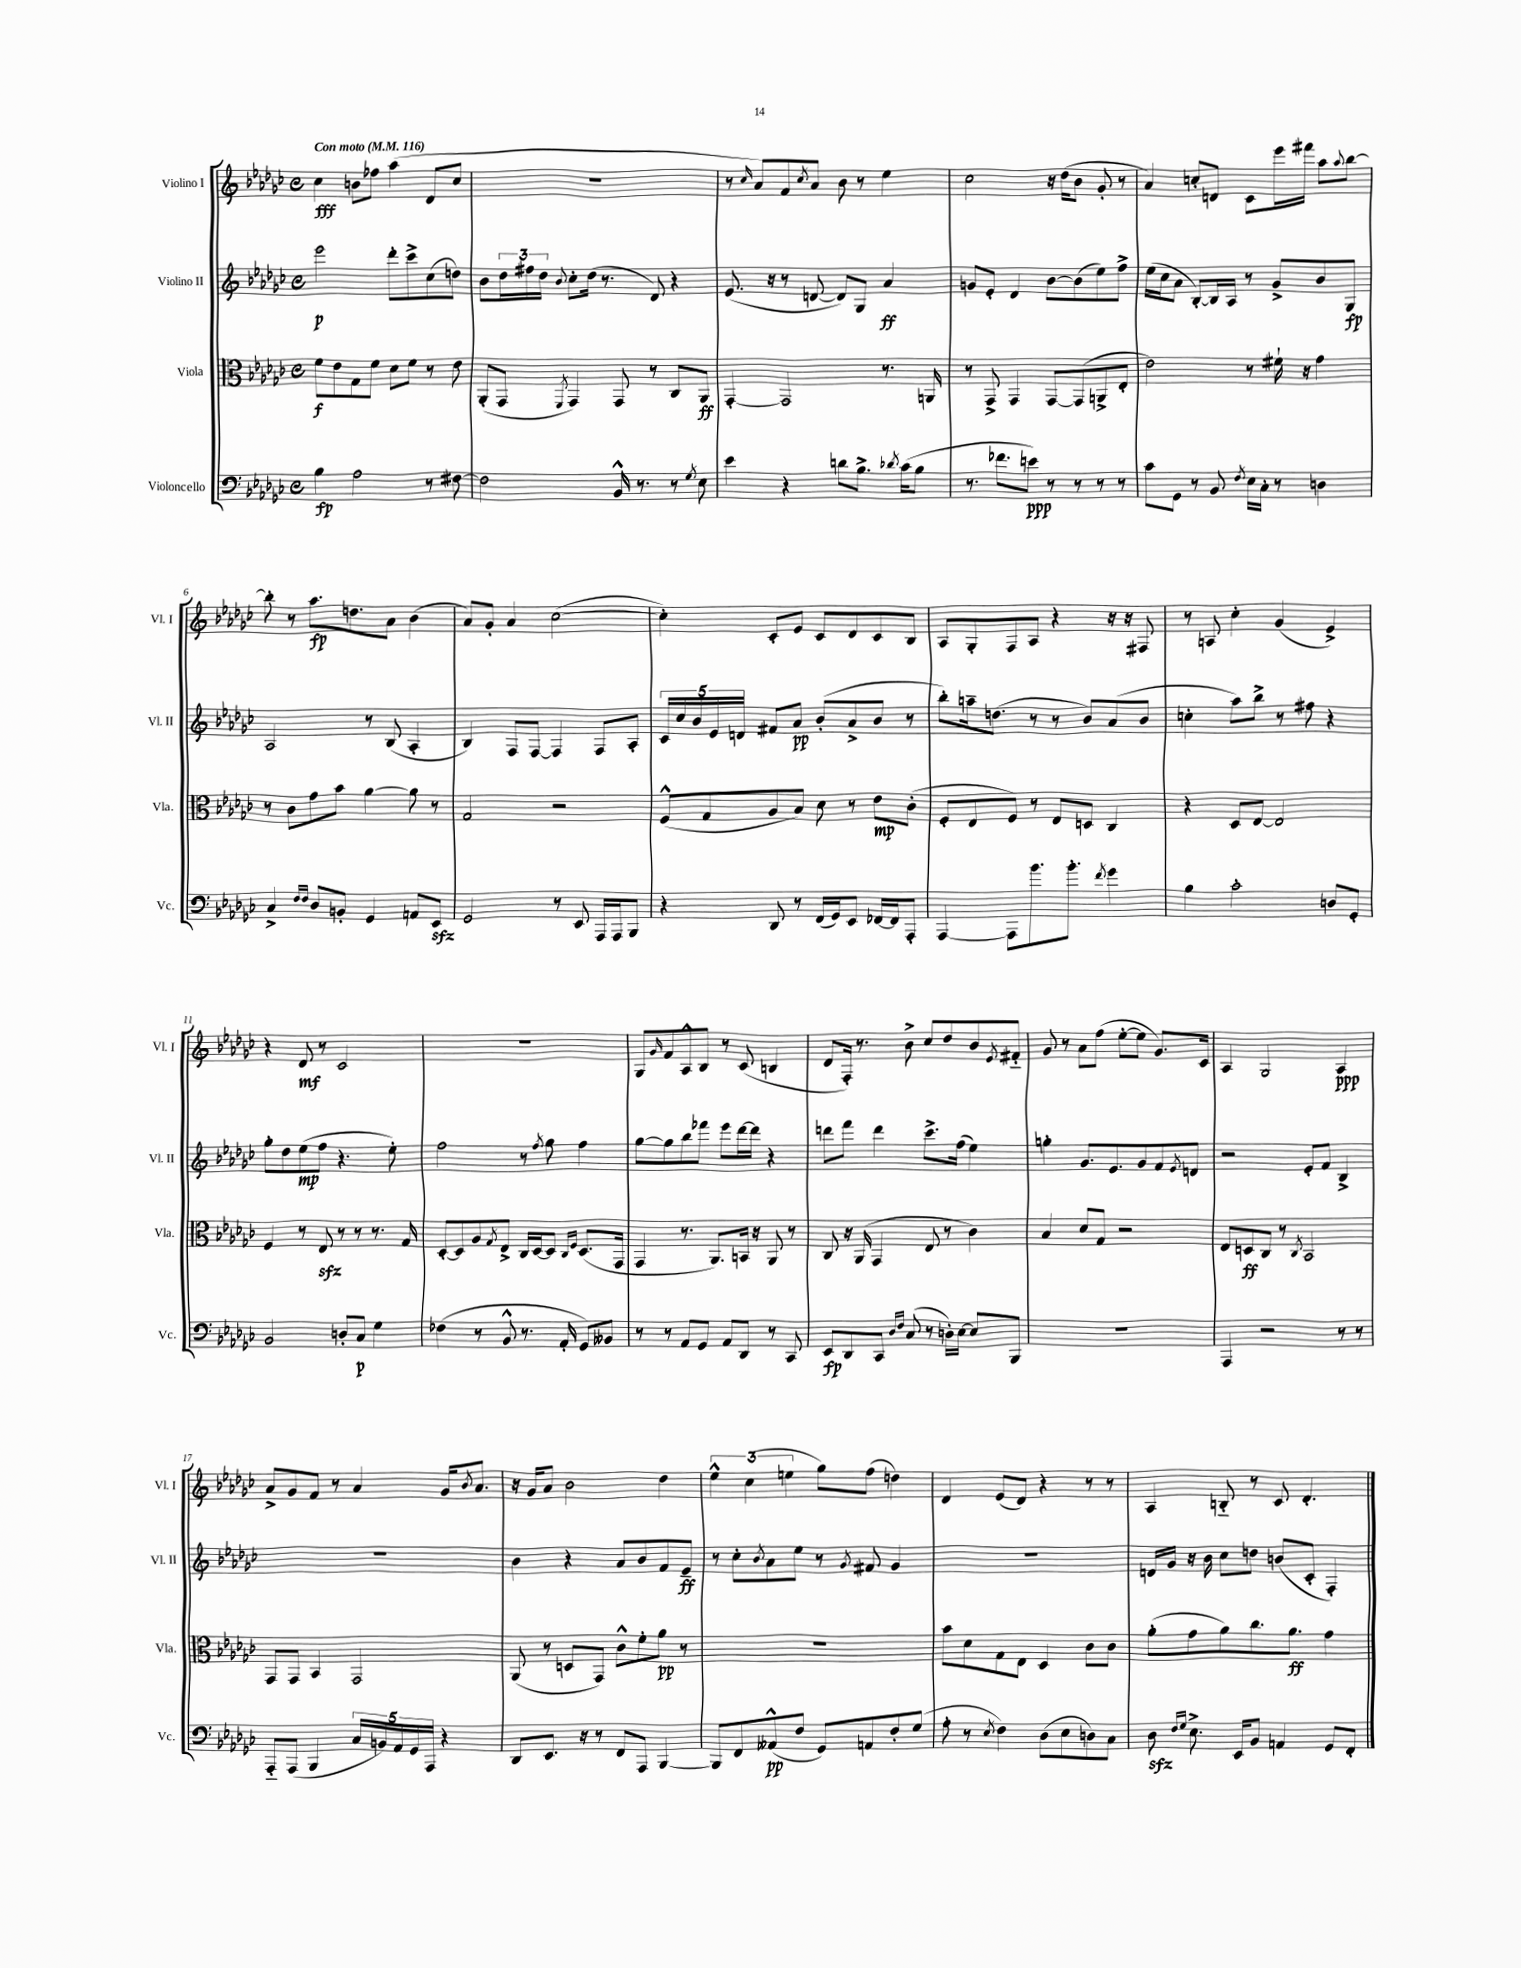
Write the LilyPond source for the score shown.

<<
\new StaffGroup <<
\new Staff = "s0" \with { instrumentName = "Violino I" shortInstrumentName = "Vl. I" } {
    \clef treble \key ges \major \defaultTimeSignature \time 4/4 \tempo "Con moto" 4 = 116
    ces''4\fff b'8 fes''8 aes''4( des'8 ces''8 |
    R1 |
    r8 \grace { ces''16 } aes'8) f'8 \acciaccatura { ces''8 } aes'8 bes'8 r8 ees''4 |
    ces''2 r16 des''16( bes'8 ges'8-. r8 |
    aes'4) c''8-. d'8 ces'8 ees'''16 fis'''16 aes''8 \appoggiatura { aes''8 } bes''8~ |
    bes''8-. r8 aes''8.\fp d''8. aes'8 bes'4( |
    aes'8) ges'8-. aes'4 ces''2~( |
    ces''4-.) ces'8-. ees'8 ces'8 des'8 ces'8 bes8 |
    aes8 ges8-. f8 aes8 r4 r16 r16 fis8 |
    r8 a8 ces''4-. ges'4( ees'4->) |
    r4 des'8\mf r8 ces'2 |
    R1 |
    ges8 \grace { ges'16 } f'8 aes8-^ bes8 r8 ces'8( b4 |
    des'8 f16-.) r8. bes'8-> ces''8 des''8 bes'8 \acciaccatura { ees'8 } fis'8-_ |
    ges'8 r8 aes'8 f''8( ees''8~-. ees''8 ges'8.) ces'16 |
    aes4 ges2 aes4\ppp |
    aes'8-> ges'8 f'8 r8 aes'4 ges'16 \acciaccatura { bes'8 } aes'8. |
    r16 ges'16 aes'8 bes'2 des''4 |
    \tuplet 3/2 { ees''4-^ ces''4( e''4 } ges''8) f''8( d''4) |
    des'4 ees'8( des'8) r4 r8 r8 |
    aes4 b8-_ r8 ces'8 des'4.-. \bar "|." |
}
\new Staff = "s1" \with { instrumentName = "Violino II" shortInstrumentName = "Vl. II" } {
    \clef treble \key ges \major \defaultTimeSignature \time 4/4
    ees'''2\p des'''8-. ces'''8-> ces''8( d''8) |
    bes'8 \tuplet 3/2 { des''16 fis''16 des''16 } \appoggiatura { bes'8 } ces''8-. des''16( r8. des'8) r4 |
    ees'8.( r16 r8 d'8~ d'8) ges8 aes'4\ff |
    g'8 ees'8-. des'4 bes'8~ bes'8( ees''8) f''8-> |
    ees''16( ces''16 aes'8 bes8~-.) bes16 aes16 r8 ges'8-> bes'8 ges8\fp |
    aes2 r8 bes8( aes4-. |
    bes4) f8 f8~ f4 f8 aes8-. |
    \tuplet 5/4 { ces'16 ces''16 bes'16 ees'16 d'16 } fis'8 aes'8\pp bes'8-.( aes'8-> bes'8 r8 |
    bes''8-.) a''16-- d''8.( r8 r8 bes'8) aes'8( bes'8 |
    c''4-. aes''8) bes''8-> r8 fis''8 r4 |
    ges''8-. des''8 ees''8\mp( f''8 r4. ees''8-.) |
    f''2 r8 \acciaccatura { f''8 } ges''8 f''4 |
    ges''8~ ges''8 bes''8 fes'''8 ees'''8 des'''16~ des'''16 r4 |
    d'''8 f'''8 d'''4 ces'''8.-> f''16( ees''4) |
    g''4-. ges'8. ees'8. ges'8 f'8 \acciaccatura { ees'8 } d'8 |
    r2 ees'8-. f'8 bes4-> |
    R1 |
    bes'4 r4 aes'8 bes'8 f'8 ees'8--\ff |
    r8 ces''8-. \acciaccatura { bes'8 } aes'8 ees''8 r8 \acciaccatura { ges'8 } fis'8 ges'4 |
    R1 |
    d'16 ges'16 r16 bes'16 ces''8 d''8 b'8( ces'8-. f4-.) \bar "|." |
}
\new Staff = "s2" \with { instrumentName = "Viola" shortInstrumentName = "Vla." } {
    \clef alto \key ges \major \defaultTimeSignature \time 4/4
    f'8\f ees'8 ges8 f'8 des'8 f'8 r8 ees'8 |
    aes,8-.( ges,8 \acciaccatura { f,8 } ges,4) ges,8 r8 ces8 aes,8\ff |
    ges,4~-. ges,2 r8. a,16 |
    r8 ges,8-> ges,4 ges,8~ ges,8( a,8-> ees8-. |
    ees'2) r8 fis'16-! r16 ges'4 |
    r8 ces'8 ges'8 bes'8 aes'4~ aes'8 r8 |
    ges2 r2 |
    f8-^( ges8 aes8 bes8) des'8 r8 ees'8\mp ces'8-.( |
    f8-. ees8 f8) r8 ees8 d8 ces4 |
    r4 des8 ees8~ ees2 |
    f4 r8 ees8\sfz r8 r8 r8. ges16 |
    des8~-. des8 aes8 \acciaccatura { ges8 } ees8-> ces16 des16~ des8 \grace { ces16 f16 } des8.( ges,16 |
    ges,4 r8. aes,8.) b,16 r16 aes,8 r8 |
    ces8 r16 aes,16( ges,4 ees8 r8 ces'4) |
    bes4 des'8 ges8 r2 |
    ees8 d8\ff ces8 r8 \acciaccatura { ces8 } bes,2 |
    ges,8 ges,8 bes,4 ges,2 |
    aes,8( r8 d8 ges,8) ces'8-^ f'8-. aes'8\pp r8 |
    R1 |
    bes'8 des'8 ges8 ees8 des4 ces'8 ces'8 |
    aes'8-.( ges'8 aes'8) ces''8. aes'8.\ff ges'4 \bar "|." |
}
\new Staff = "s3" \with { instrumentName = "Violoncello" shortInstrumentName = "Vc." } {
    \clef bass \key ges \major \defaultTimeSignature \time 4/4
    bes4\fp aes2 r8 fis8~ |
    fis2 bes,16-^ r8. r8 \acciaccatura { ges8 } ees8 |
    ees'4 r4 d'8 bes8.-> \acciaccatura { des'8 } ces'16( bes8 |
    r8. fes'8. e'8\ppp) r8 r8 r8 r8 |
    ces'8 ges,8 r8 bes,8 \acciaccatura { f8 } ees16 ces16-. r8 d4 |
    ces4-> \grace { f16 f16 } des8 b,8-. ges,4 a,8 ees,8\sfz |
    ges,2 r8 ees,8 aes,,16 aes,,16 bes,,8 |
    r4 des,8 r8 f,16( ges,16) ees,8 fes,16~ fes,16 aes,,8-. |
    aes,,4~ aes,,8 bes'8. bes'8.-. \acciaccatura { f'8 } ges'4 |
    bes4 ces'2-. d8 ges,8-. |
    bes,2 d8-. ces8\p ges4 |
    fes4( r8 bes,8-^ r8. aes,16-. ges,8) beses,8 |
    r8 r8 aes,8 ges,8 aes,8 des,8 r8 ces,8 |
    ees,8\fp des,8 ces,8 \grace { des16 f16 } ces8( r8 d16-.) ees16~ ees8 bes,,8 |
    R1 |
    aes,,4 r2 r8 r8 |
    aes,,8-_ aes,,8( bes,,4 \tuplet 5/4 { ces16 b,16) aes,16 ges,16 aes,,16 } r4 |
    des,8 ees,8. r16 r8 f,8 aes,,8 bes,,4~ |
    bes,,8 f,8 aeses,8-^\pp( f8 ges,8) a,8 f8-. ges8( |
    aes8-. r8 \acciaccatura { ees8 } f4) des8( ees8 d8) ces8 |
    des8\sfz \grace { f16 ges16 } ees8.-> ees,16 bes,8 a,4 ges,8 f,8-. \bar "|." |
}
>>
>>
